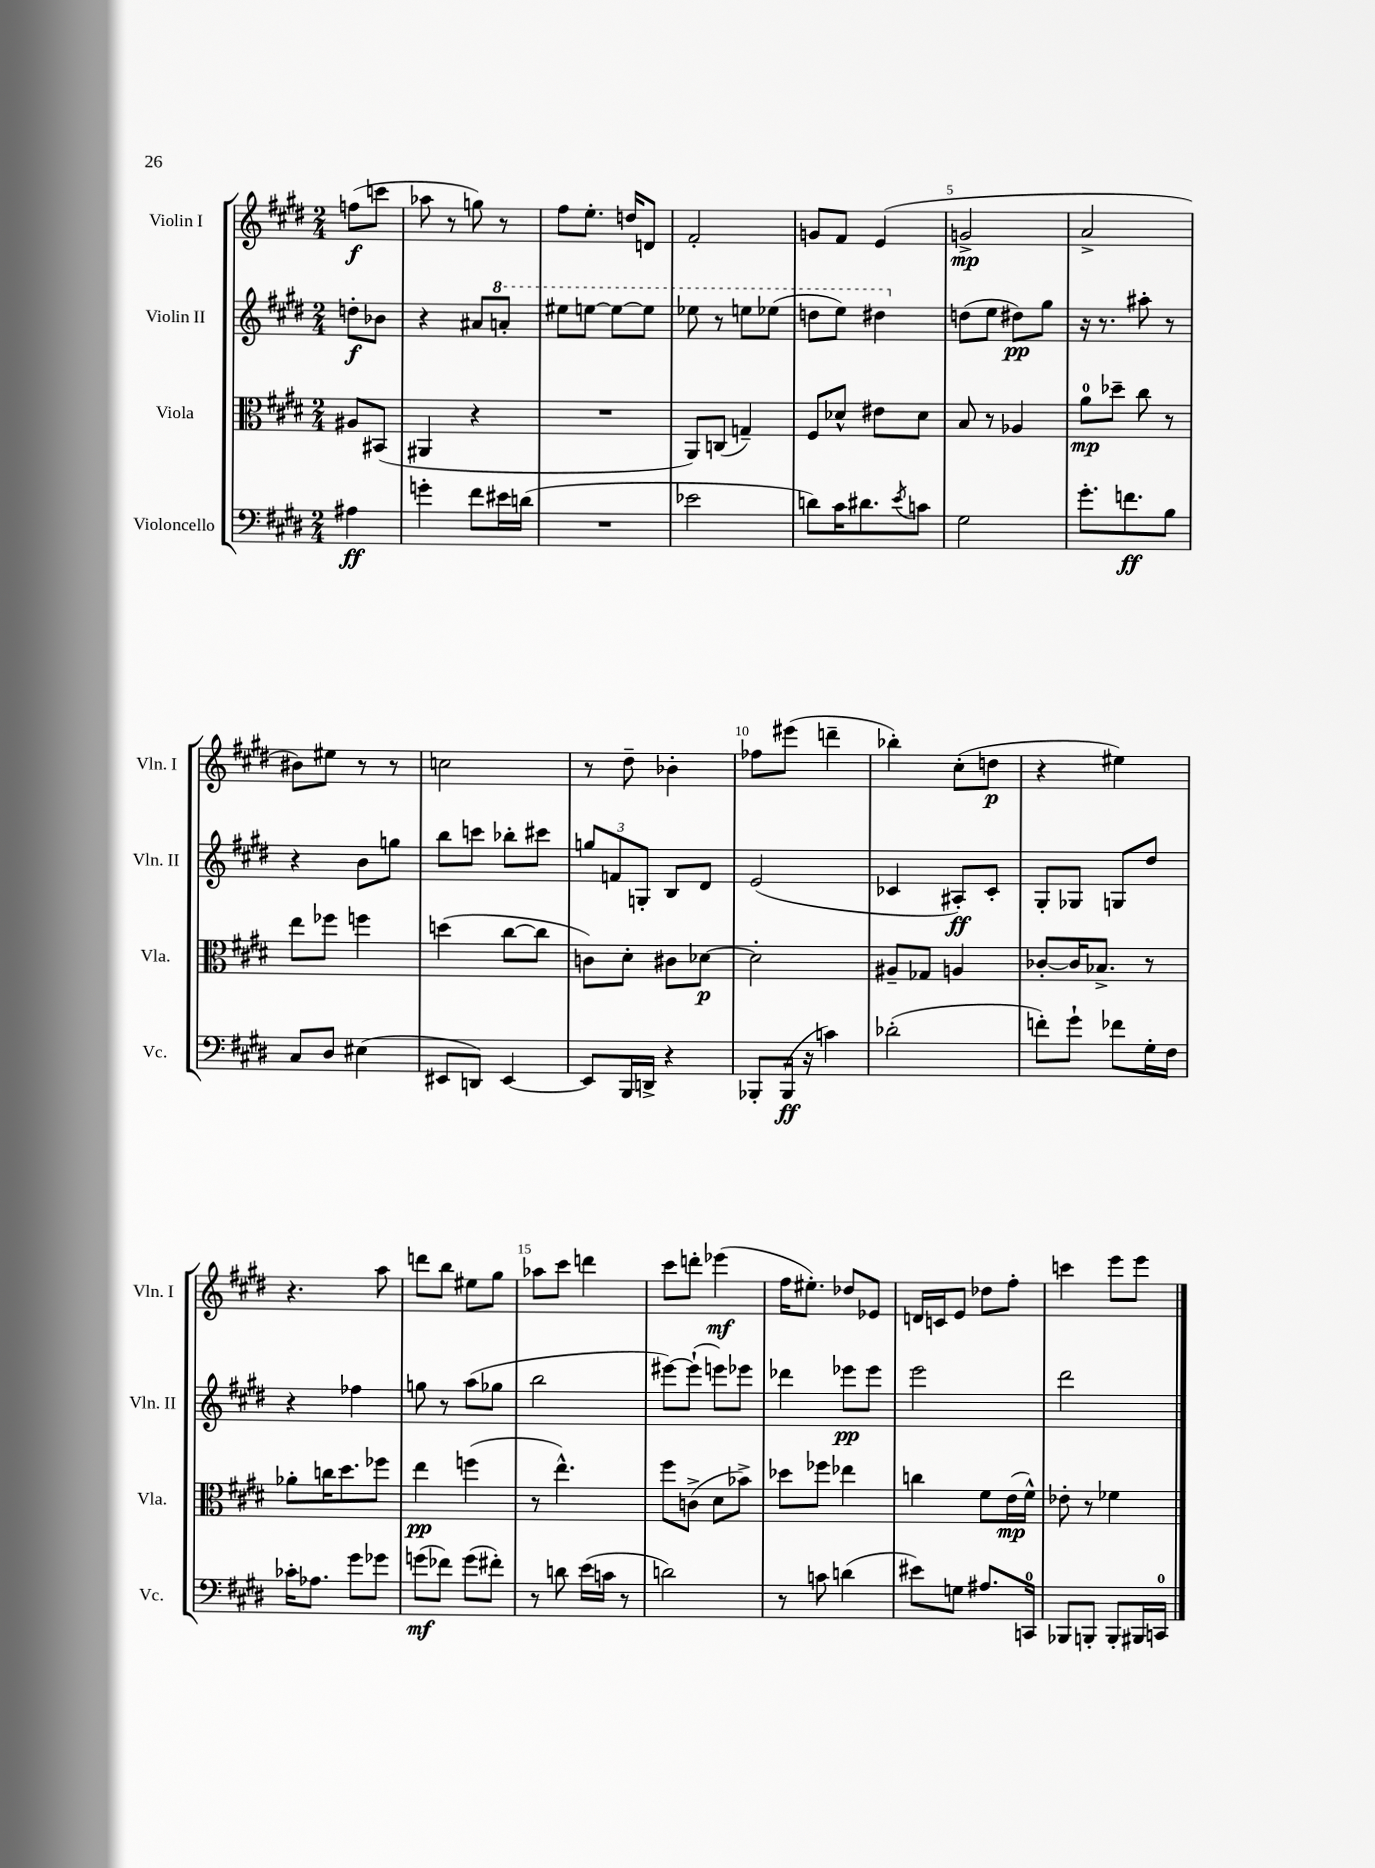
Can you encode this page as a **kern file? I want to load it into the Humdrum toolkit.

**kern	**dynam	**kern	**dynam	**kern	**dynam	**kern	**dynam
*part4	*part4	*part3	*part3	*part2	*part2	*part1	*part1
*staff4	*staff4	*staff3	*staff3	*staff2	*staff2	*staff1	*staff1
*I"Violoncello	*	*I"Viola	*	*I"Violin II	*	*I"Violin I	*
*I'Vc.	*	*I'Vla.	*	*I'Vln. II	*	*I'Vln. I	*
*clefF4	*	*clefC3	*	*clefG2	*	*clefG2	*
*k[f#c#g#d#]	*	*k[f#c#g#d#]	*	*k[f#c#g#d#]	*	*k[f#c#g#d#]	*
*M2/4	*	*M2/4	*	*M2/4	*	*M2/4	*
=	=	=	=	=	=	=	=
4A#X\	ff	8A#X/L	.	8ddn'\L	f	(8ffn\L	f
.	.	(8BB#X/J	.	8b-X\J	.	8cccn\J	.
=1	=1	=1	=1	=1	=1	=1	=1
4gn'\	.	4AA#X/	.	4r	.	8aa-X\	.
.	.	.	.	.	.	8r	.
8f#\L	.	4r	.	8a#X/L	.	8ggn\)	.
*	*	*	*	*8va	*	*	*
16e#X\L	.	.	.	8aan'/J	.	8r	.
(16dn\JJ	.	.	.	.	.	.	.
=2	=2	=2	=2	=2	=2	=2	=2
2r	.	2r	.	8eee#X\L	.	8ff#\L	.
.	.	.	.	[8eeen\J	.	8.ee'\J	.
.	.	.	.	8eee\L_	.	.	.
.	.	.	.	.	.	16ddn/KL	.
.	.	.	.	8eee\J]	.	8dn/J	.
=3	=3	=3	=3	=3	=3	=3	=3
2e-X\	.	8AA/L)	.	8eee-X\	.	2f#'/	.
.	.	(8Cn/J	.	8r	.	.	.
.	.	4Gn~/)	.	8eeen\L	.	.	.
.	.	.	.	(8eee-X\J	.	.	.
=4	=4	=4	=4	=4	=4	=4	=4
8dn\L)	.	8F#/L	.	8dddn\L	.	8gn/L	.
16c#\K	.	8d-X^^/J	.	8eee\J)	.	8f#/J	.
8.d#X\	.	.	.	.	.	.	.
.	.	8e#X\L	.	4ddd#X\	.	(4e/	.
8qe/	.	.	.	.	.	.	.
8cn\J	.	8d-\J	.	.	.	.	.
=5	=5	=5	=5	=5	=5	=5	=5
*	*	*	*	*X8va	*	*	*
2G#\	.	8B/	.	(8ddn\L	.	2gn^/	mp
.	.	8r	.	8ee\J	.	.	.
.	.	4A-X/	.	8dd#X\L)	pp	.	.
.	.	.	.	8gg#\J	.	.	.
=6	=6	=6	=6	=6	=6	=6	=6
8.g#'\L	.	8a\L	mp	16r	.	2a^/	.
.	.	.	.	8.r	.	.	.
.	.	8dd-X~\J	.	.	.	.	.
8.fn\	ff	.	.	.	.	.	.
.	.	8cc#\	.	8aa#X'\	.	.	.
8B\J	.	8r	.	8r	.	.	.
!!LO:LB:g=z
=7	=7	=7	=7	=7	=7	=7	=7
8C#/L	.	8ee\L	.	4r	.	8b#X\L)	.
8D#/J	.	8ff-X\J	.	.	.	8ee#X\J	.
(4E#X\	.	4ffn\	.	8b\L	.	8r	.
.	.	.	.	8ggn\J	.	8r	.
=8	=8	=8	=8	=8	=8	=8	=8
8EE#X/L	.	(4ddn\	.	8bb\L	.	2ccn\	.
8DDn/J)	.	.	.	8cccn\J	.	.	.
[4EE#/	.	[8cc#\L	.	8bb-X'\L	.	.	.
.	.	8cc#\J]	.	8ccc#X\J	.	.	.
=9	=9	=9	=9	=9	=9	=9	=9
8EE#/L]	.	8cn\L)	.	12ggn/L	.	8r	.
.	.	.	.	12fn/	.	.	.
16BBB/L	.	8d#'\J	.	.	.	8dd#~\	.
.	.	.	.	12Gn'/J	.	.	.
16DDn^/JJ	.	.	.	.	.	.	.
4r	.	8c#X\L	.	8B/L	.	4b-X'\	.
.	.	[8d-X\J	p	8d#/J	.	.	.
=10	=10	=10	=10	=10	=10	=10	=10
8BBB-X'/L	.	2d-'\]	.	(2e/	.	8ff-X\L	.
(16BBB-/Jk	ff	.	.	.	.	(8eee#X\J	.
16r	.	.	.	.	.	.	.
4cn\)	.	.	.	.	.	4dddn~\	.
=11	=11	=11	=11	=11	=11	=11	=11
(2d-X'\	.	8A#X~/L	.	4c-X/	.	4bb-X'\)	.
.	.	8G-X/J	.	.	.	.	.
.	.	4An/	.	8A#X'/L)	ff	(8cc#'\L	.
.	.	.	.	8c-'/J	.	8ddn\J	p
=12	=12	=12	=12	=12	=12	=12	=12
8fn'\L)	.	[8c-X'/L	.	8G#'/L	.	4r	.
8g#`\J	.	16c-/K]	.	8G-X/J	.	.	.
.	.	8.B-X^/J	.	.	.	.	.
8f-X\L	.	.	.	8Gn/L	.	4ee#X\)	.
16G#'\L	.	8r	.	8dd#/J	.	.	.
16F#\JJ	.	.	.	.	.	.	.
!!LO:LB:g=z
=13	=13	=13	=13	=13	=13	=13	=13
16c-X'\KL	.	8a-X'\L	.	4r	.	4.r	.
8.A-X\J	.	.	.	.	.	.	.
.	.	16ccn\K	.	.	.	.	.
.	.	8.dd#\	.	.	.	.	.
8g#\L	.	.	.	4ff-X\	.	.	.
8g-X\J	.	8ff-X\J	.	.	.	8aa\	.
=14	=14	=14	=14	=14	=14	=14	=14
(8gn\L	mf	4ee\	pp	8ggn\	.	8dddn\L	.
8f-X\J)	.	.	.	8r	.	8bb\J	.
(8g\L	.	(4ffn\	.	(8aa\L	.	8ee#X\L	.
8f#X'\J)	.	.	.	8gg-X\J	.	8gg#\J	.
=15	=15	=15	=15	=15	=15	=15	=15
8r	.	8r	.	2bb\	.	8aa-X\L	.
8dn\	.	4.ee^^\)	.	.	.	8ccc#\J	.
(16e\LL	.	.	.	.	.	4dddn\	.
16cn\JJ	.	.	.	.	.	.	.
8r	.	.	.	.	.	.	.
=16	=16	=16	=16	=16	=16	=16	=16
2dn\)	.	8ff#\L	.	[8eee#X\L)	.	8ccc#\L	.
.	.	(8cn^\J	.	(8eee#`\J]	.	8dddn'\J	.
.	.	8d#\L	.	8eeen\L)	.	(4eee-X\	mf
.	.	8b-X^\J)	.	8eee-X\J	.	.	.
=17	=17	=17	=17	=17	=17	=17	=17
8r	.	8dd-X\L	.	4ddd-X\	.	16ff#\KL	.
.	.	.	.	.	.	8.ee#X'\J)	.
8cn\	.	8ff-X\J	.	.	.	.	.
(4dn\	.	4ee-X\	.	8eee-X\L	pp	8dd-X/L	.
.	.	.	.	8eee-\J	.	8e-X/J	.
=18	=18	=18	=18	=18	=18	=18	=18
8e#X\L)	.	4ccn\	.	2eee\	.	16dn/LL	.
.	.	.	.	.	.	16cn/J	.
8Gn\J	.	.	.	.	.	8e/J	.
8.A#X/L	.	8f#\L	.	.	.	8dd-X\L	.
.	.	(16e\L	mp	.	.	8ff#'\J	.
16CCn/Jk	.	16f#^^\JJ)	.	.	.	.	.
=19	=19	=19	=19	=19	=19	=19	=19
8BBB-X/L	.	8e-X'\	.	2ddd#\	.	4cccn\	.
8BBBn'/J	.	8r	.	.	.	.	.
8BBB'/L	.	4f-X\	.	.	.	8eee\L	.
16BBB#X/L	.	.	.	.	.	8eee\J	.
16CCn/JJ	.	.	.	.	.	.	.
==	==	==	==	==	==	==	==
*-	*-	*-	*-	*-	*-	*-	*-
